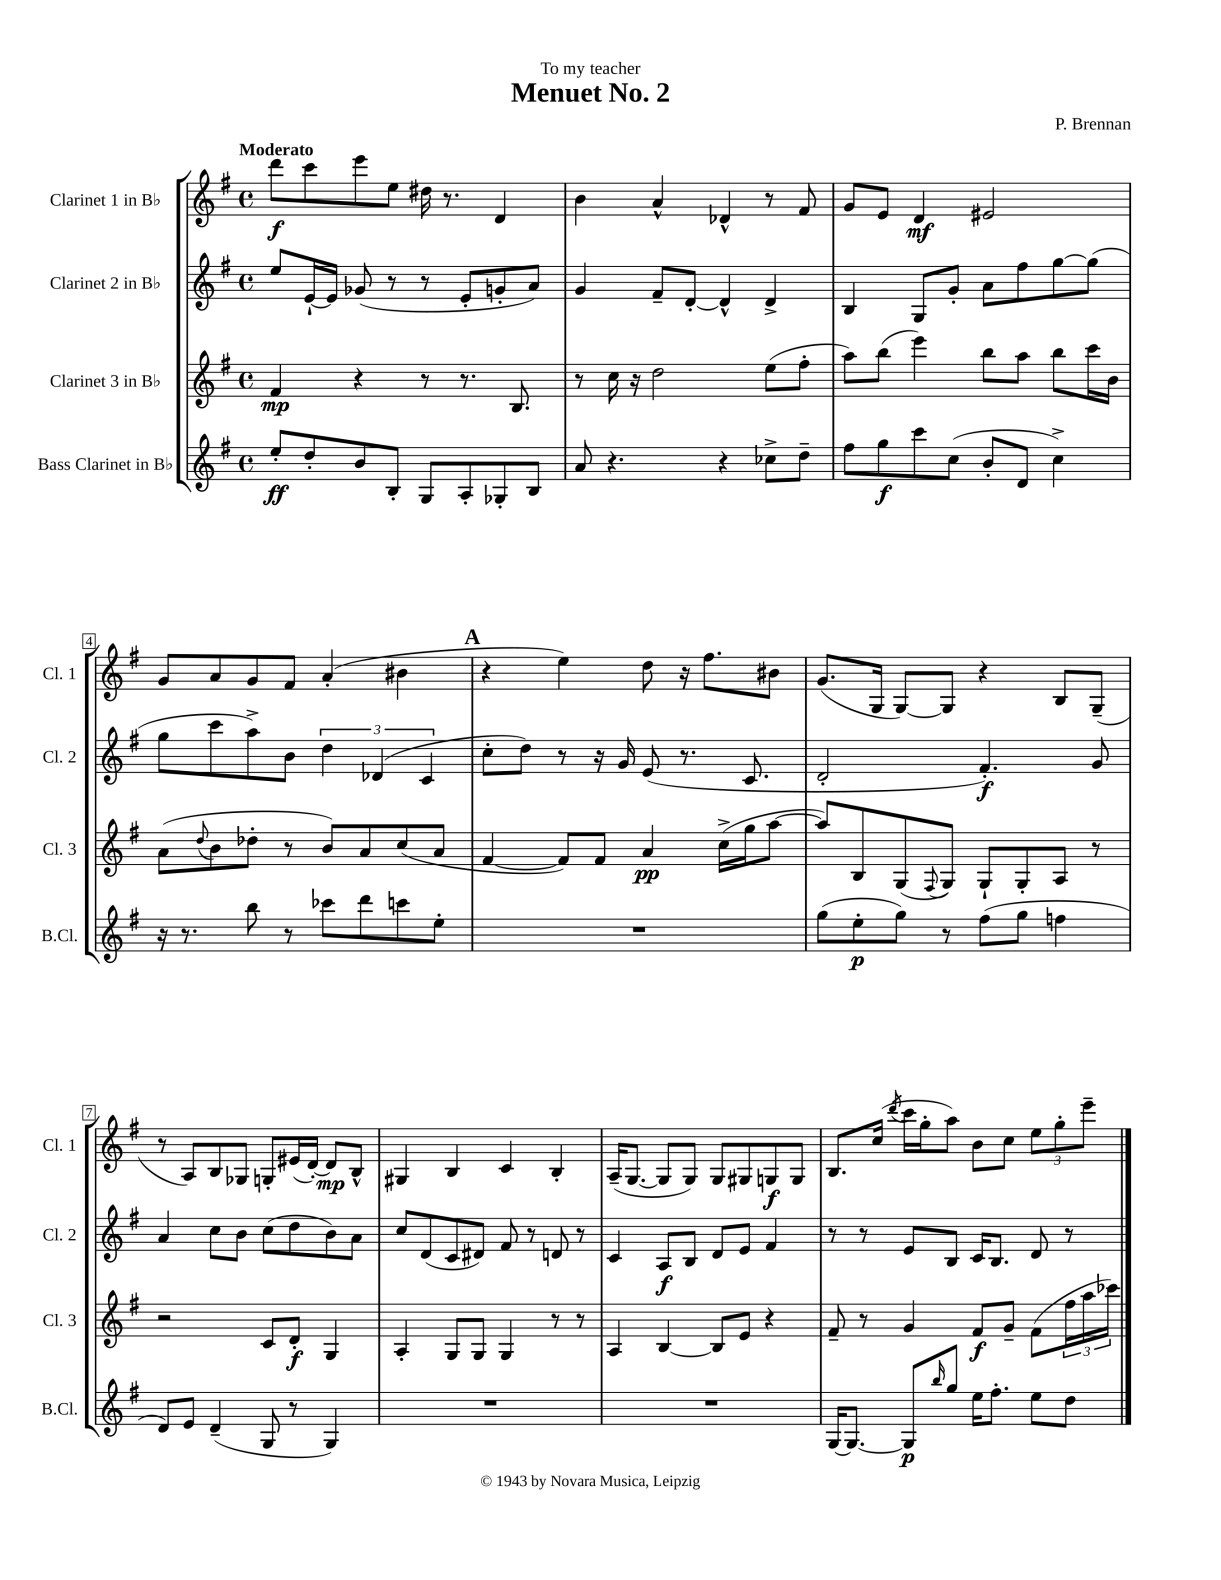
\header { title = "Menuet No. 2" composer = "P. Brennan" dedication = "To my teacher" }
<<
\new StaffGroup <<
\new Staff = "s0" \with { instrumentName = "Clarinet 1 in Bb" shortInstrumentName = "Cl. 1" } {
    \clef treble \key g \major \defaultTimeSignature \time 4/4 \tempo "Moderato"
    d'''8\f c'''8 e'''8 e''8 dis''16 r8. d'4 |
    b'4 a'4-^ des'4-^ r8 fis'8 |
    g'8 e'8 d'4\mf eis'2 |
    g'8 a'8 g'8 fis'8 a'4-.( bis'4 |
    \mark \markup { \bold "A" } r4 e''4) d''8 r16 fis''8. bis'8 |
    g'8.( g16 g8~) g8 r4 b8 g8--( |
    r8 a8) b8 ges8 g8-. eis'16( d'16~-.) d'8\mp b8-^ |
    gis4 b4 c'4 b4-. |
    a16--( g8.~ g8 g8) g8 gis8 g8\f g8 |
    b8. c''16( \acciaccatura { d'''8 } c'''16 g''16-. a''8) b'8 c''8 \tuplet 3/2 { e''8 g''8-. e'''8-- } \bar "|." |
}
\new Staff = "s1" \with { instrumentName = "Clarinet 2 in Bb" shortInstrumentName = "Cl. 2" } {
    \clef treble \key g \major \defaultTimeSignature \time 4/4
    e''8 e'16~-! e'16 ges'8( r8 r8 e'8-. g'8-. a'8) |
    g'4 fis'8-- d'8~-. d'4-^ d'4-> |
    b4 g8 g'8-. a'8 fis''8 g''8~ g''8( |
    g''8 c'''8 a''8->) b'8 \tuplet 3/2 { d''4 des'4( c'4 } |
    \mark \markup { \bold "A" } c''8-. d''8) r8 r16 g'16 e'8( r8. c'8. |
    d'2-. fis'4.-.\f) g'8 |
    a'4 c''8 b'8 c''8( d''8 b'8) a'8 |
    c''8 d'8( c'8 dis'8) fis'8 r8 d'8 r8 |
    c'4 a8\f b8 d'8 e'8 fis'4 |
    r8 r8 e'8 b8 c'16 b8. d'8 r8 \bar "|." |
}
\new Staff = "s2" \with { instrumentName = "Clarinet 3 in Bb" shortInstrumentName = "Cl. 3" } {
    \clef treble \key g \major \defaultTimeSignature \time 4/4
    fis'4\mp r4 r8 r8. b8. |
    r8 c''16 r16 d''2 e''8( fis''8-. |
    a''8) b''8( e'''4) b''8 a''8 b''8 c'''16 b'16 |
    a'8( \appoggiatura { d''8 } b'8 des''8-. r8 b'8) a'8 c''8( a'8 |
    \mark \markup { \bold "A" } fis'4~ fis'8) fis'8 a'4\pp c''16->( g''16 a''8~ |
    a''8) b8 g8( \appoggiatura { fis8 } g8) g8-! g8-. a8 r8 |
    r2 c'8 d'8-.\f g4 |
    a4-. g8 g8 g4 r8 r8 |
    a4 b4~ b8 e'8 r4 |
    fis'8-- r8 g'4 fis'8\f g'8-- fis'8( \tuplet 3/2 { fis''16 a''16 ces'''16) } \bar "|." |
}
\new Staff = "s3" \with { instrumentName = "Bass Clarinet in Bb" shortInstrumentName = "B.Cl." } {
    \clef treble \key g \major \defaultTimeSignature \time 4/4
    e''8-.\ff d''8-. b'8 b8-. g8 a8-. ges8-. b8 |
    a'8 r4. r4 ces''8-> d''8-- |
    fis''8 g''8\f c'''8 c''8( b'8-. d'8 c''4->) |
    r16 r8. b''8 r8 ces'''8 d'''8 c'''8 e''8-. |
    \mark \markup { \bold "A" } R1 |
    g''8( e''8-.\p g''8) r8 fis''8( g''8 f''4 |
    d'8) e'8 d'4--( g8 r8 g4) |
    R1 |
    R1 |
    g16~ g8.~ g8\p \grace { b''16 } g''8 e''16 fis''8.-. e''8 d''8 \bar "|." |
}
>>
>>
\layout { \context { \Score \override BarNumber.stencil = #(make-stencil-boxer 0.1 0.3 ly:text-interface::print) } }
